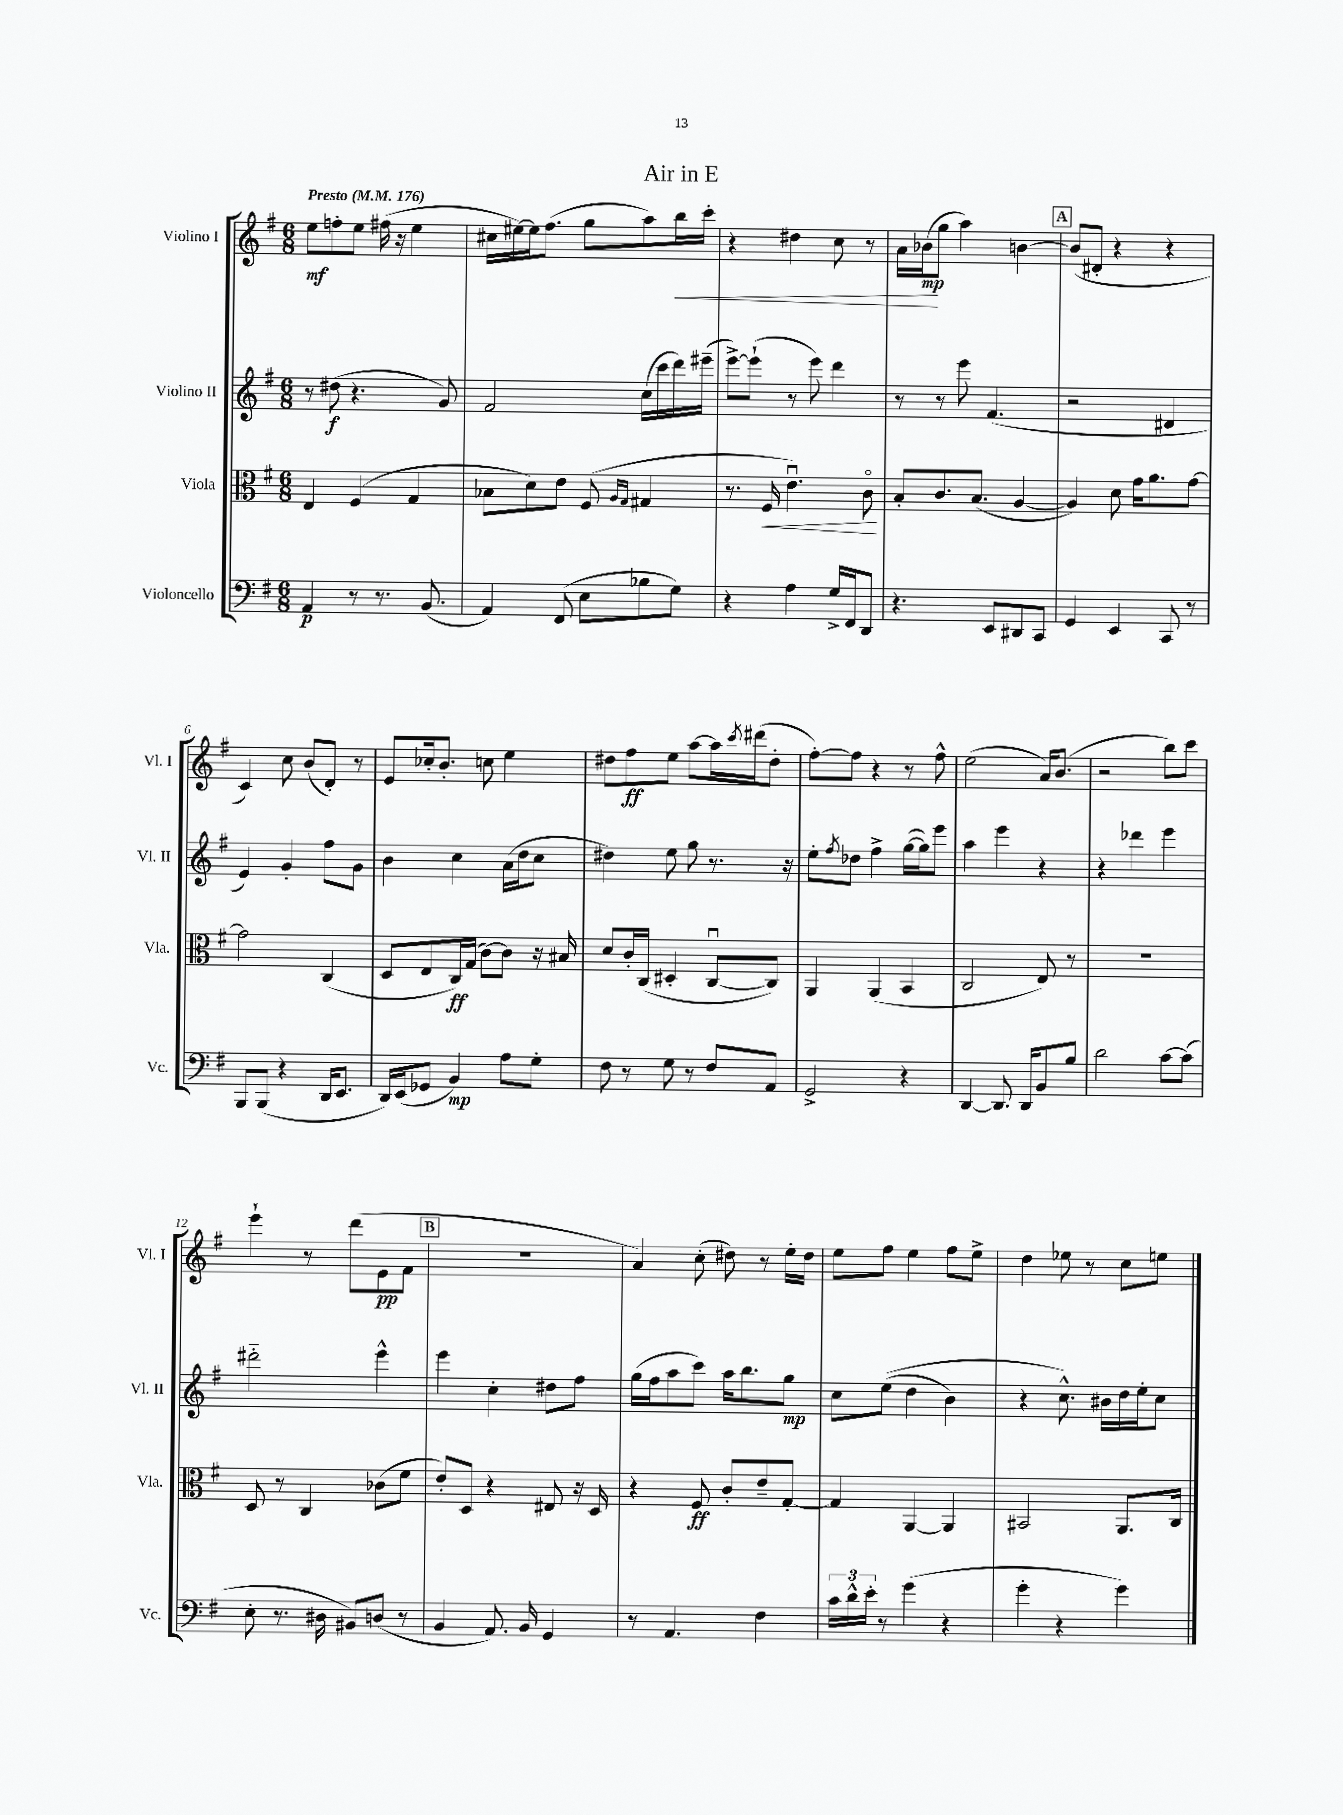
\header { title = "Air in E" }
<<
\new StaffGroup <<
\new Staff = "s0" \with { instrumentName = "Violino I" shortInstrumentName = "Vl. I" } {
    \clef treble \key g \major \numericTimeSignature \time 6/8 \tempo "Presto" 4 = 176
    e''8\mf f''8-. e''8 fis''16( r16 e''4 |
    cis''16 eis''16~) eis''16 fis''8.( g''8 a''8) b''16\< c'''16-. |
    r4 dis''4 c''8 r8 |
    a'16 bes'16\mp\!( g''8 a''4) b'4~ |
    \mark \markup { \box "A" } b'8( dis'8-. r4 r4 |
    c'4) c''8 b'8( d'8-.) r8 |
    e'8 ces''16-. b'8.-. c''8 e''4 |
    dis''8 fis''8\ff e''8 a''8~ a''16 \acciaccatura { c'''8 } dis'''16( dis''8-. |
    fis''8~-.) fis''8 r4 r8 fis''8-^ |
    e''2( a'16) b'8.( |
    r2 b''8) c'''8 |
    e'''4-! r8 d'''8( e'8\pp fis'8 |
    \mark \markup { \box "B" } R2. |
    a'4) c''8-.( dis''8) r8 e''16-. dis''16 |
    e''8 fis''8 e''4 fis''8 e''8-> |
    d''4 ees''8 r8 c''8 e''8 \bar "|." |
}
\new Staff = "s1" \with { instrumentName = "Violino II" shortInstrumentName = "Vl. II" } {
    \clef treble \key g \major \numericTimeSignature \time 6/8
    r8 dis''8\f( r4. g'8) |
    fis'2 c''16( c'''16 d'''16) eis'''16--( |
    e'''8~->) e'''8-!( r8 e'''8) d'''4 |
    r8 r8 e'''8 fis'4.( |
    \mark \markup { \box "A" } r2 dis'4 |
    e'4) g'4-. fis''8 g'8 |
    b'4 c''4 a'16( d''16 c''8 |
    dis''4) e''8 g''8 r8. r16 |
    e''8-. \acciaccatura { fis''8 } des''8 fis''4-> g''16~( g''16) e'''8 |
    a''4 e'''4 r4 |
    r4 des'''4 e'''4 |
    dis'''2-_ e'''4-^ |
    \mark \markup { \box "B" } e'''4 c''4-. dis''8 fis''8 |
    g''16( fis''16 a''8 c'''8) a''16 b''8. g''8\mp |
    c''8 e''8(\( d''4 b'4) |
    r4 c''8.-^\) bis'16 d''16 e''16-. c''8 \bar "|." |
}
\new Staff = "s2" \with { instrumentName = "Viola" shortInstrumentName = "Vla." } {
    \clef alto \key g \major \numericTimeSignature \time 6/8
    e4 fis4( g4 |
    bes8 d'8) e'8 fis8( \grace { a16 g16 } gis4 |
    r8. fis16\< e'4.\downbow) c'8\flageolet\! |
    b8-. c'8. b8.( a4~ |
    \mark \markup { \box "A" } a4) d'8 g'16 a'8. g'8~ |
    g'2 c4( |
    d8 e8 c16\ff) g16( c'8~) c'8 r16 bis16 |
    d'8 c'16-. c16( dis4-. c8~\downbow c8) |
    a,4 a,4( b,4 |
    c2 e8) r8 |
    R2. |
    d8 r8 c4 ces'8( fis'8 |
    \mark \markup { \box "B" } e'8-.) d8 r4 eis8 r16 d16 |
    r4 fis8\ff c'8-. e'8-- g8~-. |
    g4 a,4~ a,4 |
    bis,2 a,8. c16 \bar "|." |
}
\new Staff = "s3" \with { instrumentName = "Violoncello" shortInstrumentName = "Vc." } {
    \clef bass \key g \major \numericTimeSignature \time 6/8
    a,4\p r8 r8. b,8.( |
    a,4) fis,8( e8 bes8 g8) |
    r4 a4 g16-> fis,16 d,8 |
    r4. e,8 dis,8 c,8 |
    \mark \markup { \box "A" } g,4 e,4 c,8 r8 |
    b,,8 b,,8( r4 d,16 e,8. |
    d,16) e,16( ges,8 b,4\mp) a8 g8-. |
    fis8 r8 g8 r8 fis8 a,8 |
    g,2-> r4 |
    d,4~ d,8. d,16 b,8 b8 |
    d'2 c'8~ c'8( |
    e8-. r8. dis16 bis,8) d8( r8 |
    \mark \markup { \box "B" } b,4 a,8.) b,16 g,4 |
    r8 a,4. fis4 |
    \tuplet 3/2 { c'16 d'16-^ e'16-. } r8 g'4( r4 |
    g'4-. r4 g'4) \bar "|." |
}
>>
>>
